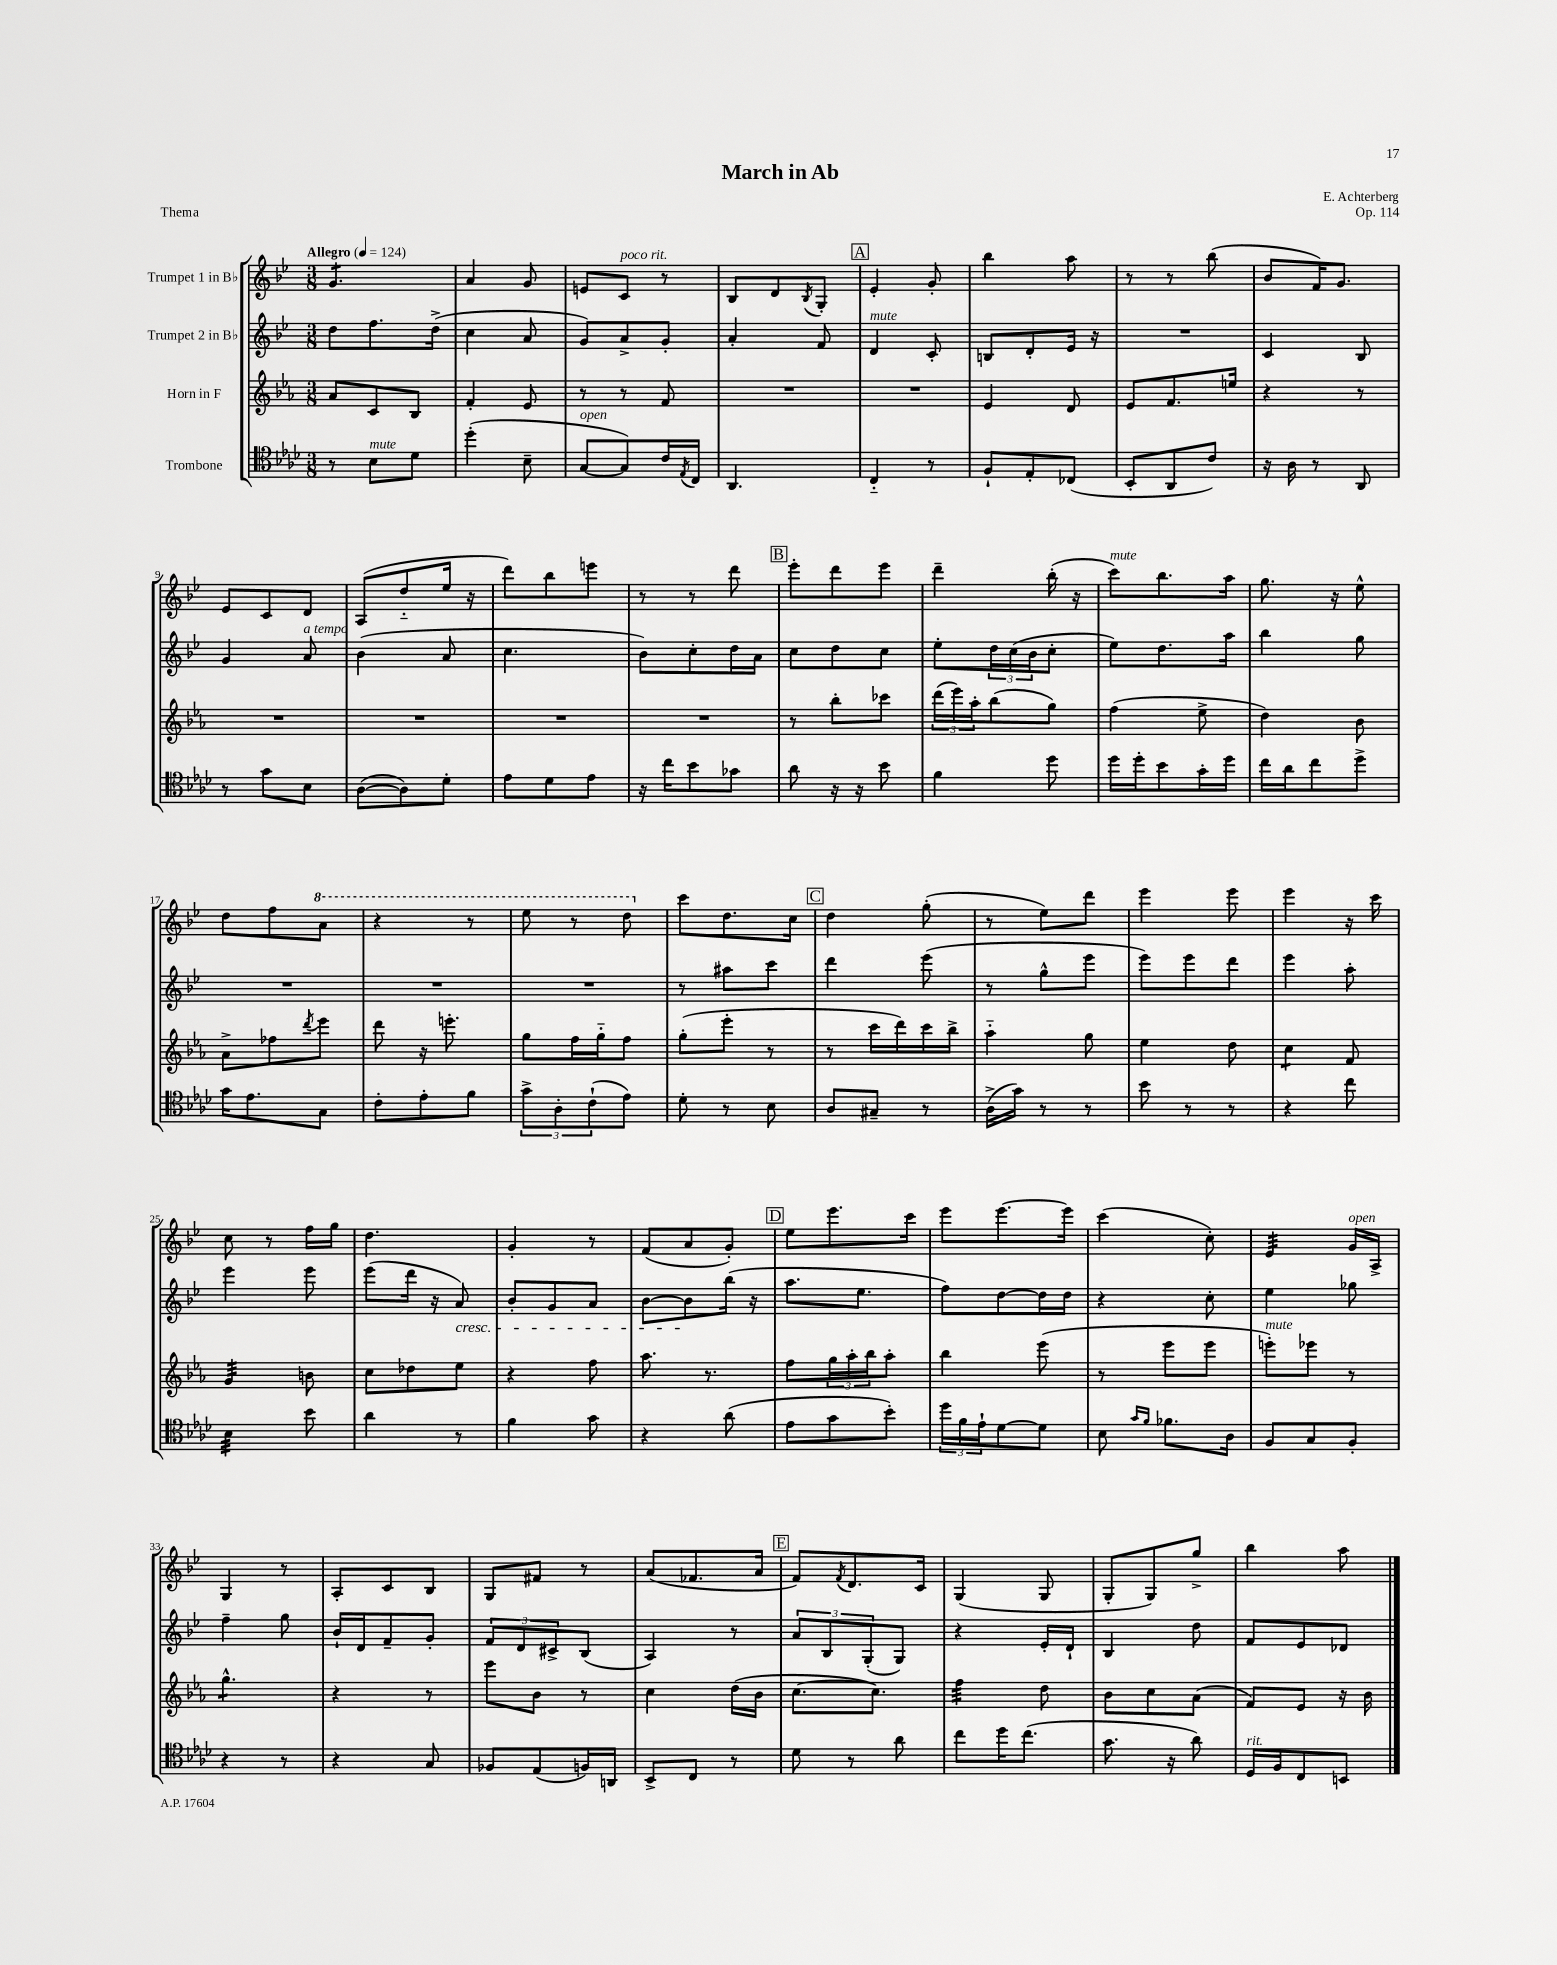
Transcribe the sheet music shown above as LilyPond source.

\header { title = "March in Ab" composer = "E. Achterberg" opus = "Op. 114" piece = "Thema" }
<<
\new StaffGroup <<
\new Staff = "s0" \with { instrumentName = "Trumpet 1 in Bb" } {
    \clef treble \key bes \major \numericTimeSignature \time 3/8 \tempo "Allegro" 4 = 124
    g'4.:8 |
    a'4 g'8 |
    e'8 c'8^\markup { \italic "poco rit." } r8 |
    bes8 d'8 \acciaccatura { bes8 } g8-. |
    \mark \markup { \box "A" } ees'4-. g'8-. |
    bes''4 a''8 |
    r8 r8 bes''8( |
    bes'8 f'16) g'8. |
    ees'8 c'8 d'8 |
    a8( d''8-_ ees''16 r16 |
    d'''8) bes''8 e'''8 |
    r8 r8 d'''8 |
    \mark \markup { \box "B" } ees'''8-. d'''8 ees'''8 |
    d'''4-- bes''16-.( r16 |
    c'''8^\markup { \italic "mute" }) bes''8. a''16 |
    g''8. r16 ees''8-^ |
    d''8 f''8 \ottava #1 a''8 |
    r4 r8 |
    ees'''8 r8 d'''8 \ottava #0 |
    c'''8 d''8. c''16 |
    \mark \markup { \box "C" } d''4 g''8-.( |
    r8 ees''8) d'''8 |
    ees'''4 ees'''8 |
    ees'''4 r16 c'''16 |
    c''8 r8 f''16 g''16 |
    d''4. |
    g'4-. r8 |
    f'8( a'8 g'8-.) |
    \mark \markup { \box "D" } ees''8 ees'''8. c'''16 |
    ees'''8 ees'''8.~ ees'''16 |
    c'''4( c''8-.) |
    ees'4:32 g'16^\markup { \italic "open" } a16-> |
    g4 r8 |
    a8-. c'8 bes8 |
    g8 fis'8 r8 |
    a'8( fes'8. a'16 |
    \mark \markup { \box "E" } f'8) \acciaccatura { f'8 } d'8. c'16 |
    g4( g8 |
    g8-. g8) g''8-> |
    bes''4 a''8 \bar "|." |
}
\new Staff = "s1" \with { instrumentName = "Trumpet 2 in Bb" } {
    \clef treble \key bes \major \numericTimeSignature \time 3/8
    d''8 f''8. d''16->( |
    c''4 a'8 |
    g'8) a'8-> g'8-. |
    a'4-. f'8 |
    \mark \markup { \box "A" } d'4^\markup { \italic "mute" } c'8-. |
    b8 d'8-. ees'16 r16 |
    R4. |
    c'4 bes8 |
    g'4 a'8^\markup { \italic "a tempo" } |
    bes'4( a'8 |
    c''4. |
    bes'8) c''8-. d''16 a'16 |
    \mark \markup { \box "B" } c''8 d''8 c''8 |
    ees''8-. \tuplet 3/2 { d''16 c''16( bes'16 } c''8-. |
    ees''8) d''8. a''16 |
    bes''4 g''8 |
    R4. |
    R4. |
    R4. |
    r8 ais''8 c'''8 |
    \mark \markup { \box "C" } d'''4 ees'''8( |
    r8 g''8-^ ees'''8 |
    ees'''8) ees'''8 d'''8 |
    ees'''4 a''8-. |
    ees'''4 ees'''8 |
    ees'''8( d'''16 r16 a'8\cresc) |
    bes'8-. g'8 a'8 |
    bes'8~ bes'8\! bes''16( r16 |
    \mark \markup { \box "D" } a''8. ees''8. |
    f''8) d''8~ d''16 d''16 |
    r4 c''8-. |
    ees''4 ges''8 |
    f''4-- g''8 |
    bes'16-! d'16 f'8-- g'8-. |
    \tuplet 3/2 { f'8 d'8 cis'8-> } bes8( |
    a4) r8 |
    \mark \markup { \box "E" } \tuplet 3/2 { a'8 bes8 g8-.( } g8) |
    r4 ees'16-. d'16-! |
    bes4 d''8 |
    f'8 ees'8 des'8 \bar "|." |
}
\new Staff = "s2" \with { instrumentName = "Horn in F" } {
    \clef treble \key ees \major \numericTimeSignature \time 3/8
    aes'8 c'8 bes8 |
    f'4-. ees'8 |
    r8 r8 f'8 |
    R4. |
    \mark \markup { \box "A" } R4. |
    ees'4 d'8 |
    ees'8 f'8. e''16 |
    r4 r8 |
    R4. |
    R4. |
    R4. |
    R4. |
    \mark \markup { \box "B" } r8 bes''8-. ces'''8 |
    \tuplet 3/2 { d'''16( ees'''16) aes''16-. } bes''8( g''8) |
    f''4( ees''8-> |
    d''4) bes'8 |
    aes'8-> fes''8 \acciaccatura { d'''8 } ees'''8 |
    d'''8 r16 e'''8.-. |
    g''8 f''16 g''16-_ f''8 |
    g''8-.( ees'''8-. r8 |
    \mark \markup { \box "C" } r8 c'''16 d'''16) c'''16 bes''16-> |
    aes''4-_ g''8 |
    ees''4 d''8 |
    c''4:8 f'8 |
    g'4:32 b'8 |
    c''8 des''8 ees''8 |
    r4 f''8 |
    aes''8. r8. |
    \mark \markup { \box "D" } f''8 \tuplet 3/2 { g''16 aes''16-. bes''16 } aes''8-. |
    bes''4 ees'''8( |
    r8 ees'''8 ees'''8 |
    e'''8-.^\markup { \italic "mute" }) ees'''8 r8 |
    g''4.:8-^ |
    r4 r8 |
    ees'''8 bes'8 r8 |
    c''4 d''16( bes'16 |
    \mark \markup { \box "E" } c''8.~ c''8.) |
    f''4:32 d''8 |
    bes'8 c''8 aes'8( |
    f'8) ees'8 r16 bes'16 \bar "|." |
}
\new Staff = "s3" \with { instrumentName = "Trombone" } {
    \clef tenor \key aes \major \numericTimeSignature \time 3/8
    r8 bes8^\markup { \italic "mute" } des'8 |
    des''4-.( bes8-- |
    g8~^\markup { \italic "open" } g8) c'16 \acciaccatura { ees8 } c16 |
    aes,4. |
    \mark \markup { \box "A" } c4-_ r8 |
    f8-! ees8-. ces8( |
    bes,8-. aes,8 c'8) |
    r16 aes16 r8 aes,8 |
    r8 g'8 bes8 |
    aes8~( aes8) des'8-. |
    ees'8 des'8 ees'8 |
    r16 c''16 bes'8 ges'8 |
    \mark \markup { \box "B" } aes'8 r16 r16 bes'8 |
    f'4 des''8 |
    des''16 des''16-. bes'8 g'16-. des''16 |
    c''16 aes'16 c''8 des''8-> |
    g'16 ees'8. g8 |
    c'8-. ees'8-. f'8 |
    \tuplet 3/2 { g'8-> aes8-. c'8-!( } ees'8) |
    des'8-. r8 bes8 |
    \mark \markup { \box "C" } aes8 gis8-- r8 |
    aes16->( g'16) r8 r8 |
    bes'8 r8 r8 |
    r4 c''8 |
    bes4:32 bes'8 |
    aes'4 r8 |
    f'4 g'8 |
    r4 aes'8( |
    \mark \markup { \box "D" } ees'8 g'8 bes'8-.) |
    \tuplet 3/2 { des''16 f'16 ees'16-! } des'8~ des'8 |
    bes8 \grace { g'16 f'16 } fes'8. aes16 |
    f8 g8 f8-. |
    r4 r8 |
    r4 g8 |
    fes8 ees8( f16) a,16 |
    bes,8-> c8 r8 |
    \mark \markup { \box "E" } des'8 r8 aes'8 |
    c''8 des''16 c''8.( |
    g'8. r16 aes'8) |
    des16^\markup { \italic "rit." } f16 c8 b,8 \bar "|." |
}
>>
>>
